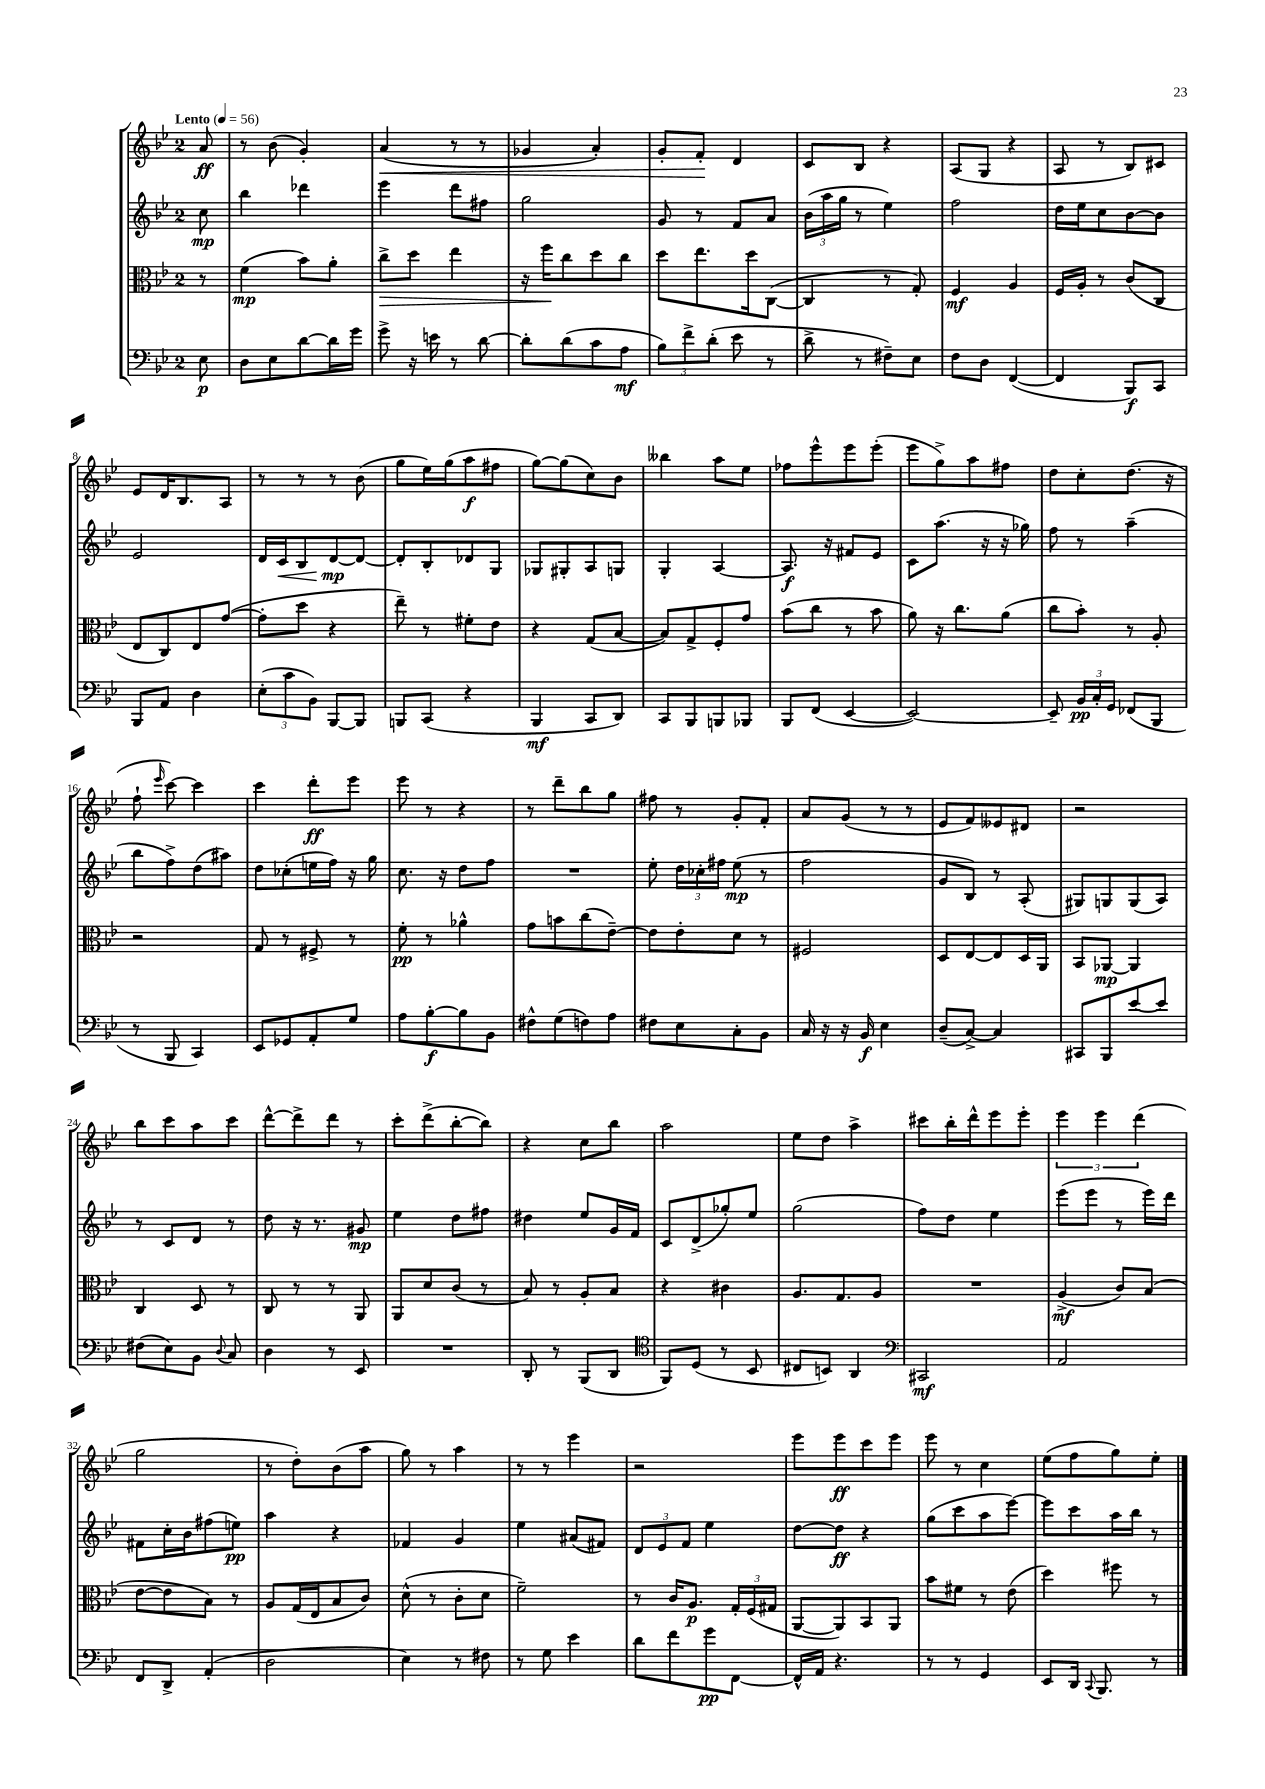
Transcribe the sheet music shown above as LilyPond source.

<<
\new StaffGroup <<
\new Staff = "s0" {
    \clef treble \key bes \major \once \override Staff.TimeSignature.style = #'single-digit \time 2/4 \partial 8 \tempo "Lento" 4 = 56
    \autoBeamOff a'8\ff |
    r8 bes'8( g'4-.) |
    a'4\<( r8 r8 |
    ges'4 a'4-.) |
    g'8[-. f'8]-.\! d'4 |
    c'8[ bes8] r4 |
    a8[( g8] r4 |
    a8 r8 bes8[) cis'8] |
    ees'8[ d'16 bes8. a8] |
    r8 r8 r8 bes'8( |
    g''8[ ees''16) g''16( a''8\f fis''8] |
    g''8[~) g''8( c''8) bes'8] |
    beses''4 a''8[ ees''8] |
    fes''8[ ees'''8-^ ees'''8 ees'''8]-.( |
    ees'''8[ g''8->) a''8 fis''8] |
    d''8[ c''8-. d''8.]( r16 |
    f''8-! \grace { ees'''16 } c'''8~) c'''4 |
    c'''4 d'''8[-.\ff ees'''8] |
    ees'''8 r8 r4 |
    r8 d'''8[-- bes''8 g''8] |
    fis''8 r8 g'8[-. f'8]-. |
    a'8[ g'8]( r8 r8 |
    ees'8[ f'8) eeses'8 dis'8] |
    r2 |
    bes''8[ c'''8 a''8 c'''8] |
    d'''8[~-^ d'''8-> d'''8] r8 |
    c'''8[-. d'''8->( bes''8~-. bes''8]) |
    r4 c''8[ bes''8] |
    a''2 |
    ees''8[ d''8] a''4-> |
    cis'''8[ bes''16-. d'''16-^ ees'''8 ees'''8]-. |
    \tuplet 3/2 { ees'''4 ees'''4 d'''4( } |
    g''2 |
    r8 d''8[-.) bes'8( a''8] |
    g''8) r8 a''4 |
    r8 r8 ees'''4 |
    r2 |
    ees'''8[ ees'''8\ff c'''8 ees'''8] |
    ees'''8 r8 c''4 |
    ees''8[( f''8 g''8) ees''8]-. \bar "|." |
}
\new Staff = "s1" {
    \clef treble \key bes \major \once \override Staff.TimeSignature.style = #'single-digit \time 2/4 \partial 8
    \autoBeamOff c''8\mp |
    bes''4 des'''4 |
    ees'''4 d'''8[ fis''8] |
    g''2 |
    g'8 r8 f'8[ a'8] |
    \tuplet 3/2 { bes'16[( a''16 g''16] } r8 ees''4) |
    f''2 |
    d''16[ ees''16 c''8 bes'8~ bes'8] |
    ees'2 |
    d'16[ c'16\< bes8 d'8~\mp\! d'8]~ |
    d'8[-. bes8-. des'8 g8] |
    ges8[ gis8-. a8 g8] |
    g4-. a4~ |
    a8.\f r16 fis'8[ ees'8] |
    c'8[ a''8.]( r16 r16 ges''16) |
    f''8 r8 a''4--( |
    bes''8[ f''8->) d''8( ais''8]) |
    d''8[ ces''8-.( e''16 f''16]) r16 g''16 |
    c''8. r16 d''8[ f''8] |
    R2 |
    ees''8-. \tuplet 3/2 { d''16[ ces''16-. fis''16] } ees''8\mp( r8 |
    f''2 |
    g'8[ bes8]) r8 a8-.( |
    gis8[) g8 g8( a8]) |
    r8 c'8[ d'8] r8 |
    d''8 r16 r8. gis'8\mp |
    ees''4 d''8[ fis''8] |
    dis''4 ees''8[ g'16 f'16] |
    c'8[ d'8->( ges''8-.) ees''8] |
    g''2( |
    f''8[) d''8] ees''4 |
    ees'''8[( ees'''8] r8 ees'''16[) d'''16] |
    fis'8[ c''16-. bes'16 fis''8( e''8]\pp) |
    a''4 r4 |
    fes'4 g'4 |
    ees''4 ais'8[( fis'8]) |
    \tuplet 3/2 { d'8[ ees'8 f'8] } ees''4 |
    d''8[~ d''8]\ff r4 |
    g''8[( c'''8 a''8 ees'''8]~) |
    ees'''8[ c'''8 a''16 bes''16] r8 \bar "|." |
}
\new Staff = "s2" {
    \clef alto \key bes \major \once \override Staff.TimeSignature.style = #'single-digit \time 2/4 \partial 8
    \autoBeamOff r8 |
    f'4\mp( bes'8[) a'8]-. |
    c''8[->\> d''8] ees''4 |
    r16 f''16[\! c''8 d''8 c''8] |
    d''8[ ees''8. d''16 c8]~( |
    c4 r8 g8-.) |
    f4\mf a4 |
    f16[ a16]-. r8 c'8[( c8] |
    ees8[ c8) ees8 g'8]~( |
    g'8[-. d''8] r4 |
    ees''8--) r8 fis'8[-. ees'8] |
    r4 g8[( bes8]~ |
    bes8[) g8-> f8-. g'8] |
    bes'8[( c''8] r8 bes'8 |
    a'8) r16 c''8.[ a'8]( |
    c''8[ bes'8]-.) r8 a8-. |
    r2 |
    g8 r8 fis8-> r8 |
    f'8-.\pp r8 aes'4-^ |
    g'8[ b'8 c''8( ees'8]~--) |
    ees'8[ ees'8-. d'8] r8 |
    fis2 |
    d8[ ees8~ ees8 d16 a,16] |
    bes,8[ aes,8]~\mp aes,4 |
    c4 d8 r8 |
    c8 r8 r8 a,8 |
    a,8[ d'8 c'8]( r8 |
    bes8) r8 a8[-. bes8] |
    r4 cis'4 |
    a8.[ g8. a8] |
    R2 |
    a4->\mf( c'8[) bes8]( |
    ees'8[~ ees'8 bes8]) r8 |
    a8[ g16( ees16 bes8 c'8]) |
    d'8-^( r8 c'8[-. d'8] |
    f'2--) |
    r8 c'16[ a8.]\p \tuplet 3/2 { g16[-. f16( gis16] } |
    a,8[~ a,8) bes,8 a,8] |
    bes'8[ fis'8] r8 ees'8( |
    d''4) fis''8 r8 \bar "|." |
}
\new Staff = "s3" {
    \clef bass \key bes \major \once \override Staff.TimeSignature.style = #'single-digit \time 2/4 \partial 8
    \autoBeamOff ees8\p |
    d8[ ees8 d'8~ d'16 g'16] |
    g'8-> r16 e'16 r8 d'8~ |
    d'8[-. d'8( c'8 a8]\mf |
    \tuplet 3/2 { bes8[) f'8-> d'8]-.( } ees'8 r8 |
    d'8-> r8 fis8[--) ees8] |
    f8[ d8] f,4~( |
    f,4 bes,,8[\f) c,8] |
    bes,,8[ a,8] d4 |
    \tuplet 3/2 { ees8[-.( c'8 bes,8]) } bes,,8[~ bes,,8] |
    b,,8[ c,8]( r4 |
    bes,,4\mf c,8[ d,8]) |
    c,8[ bes,,8 b,,8 bes,,8] |
    bes,,8[ f,8]( ees,4~ |
    ees,2~) |
    ees,8-- \tuplet 3/2 { bes,16[\pp c16-. g,16] } fes,8[( bes,,8] |
    r8 bes,,8 c,4) |
    ees,8[ ges,8 a,8-. g8] |
    a8[ bes8~-.\f bes8 bes,8] |
    fis8[-^ g8( f8) a8] |
    fis8[ ees8 c8-. bes,8] |
    c16 r16 r16 bes,16\f ees4 |
    d8[--( c8]~->) c4 |
    cis,8[ bes,,8 ees'8~ ees'8] |
    fis8[( ees8) bes,8] \appoggiatura { d8 } c8 |
    d4 r8 ees,8 |
    R2 |
    d,8-. r8 bes,,8[( d,8] |
    \clef tenor f,8[) d8]( r8 bes,8 |
    cis8[ b,8]) a,4 |
    \clef bass cis,2\mf |
    a,2 |
    f,8[ d,8]-> a,4-.( |
    d2 |
    ees4) r8 fis8 |
    r8 g8 ees'4 |
    d'8[ f'8 g'8\pp f,8]~ |
    f,16[-^ a,16] r4. |
    r8 r8 g,4 |
    ees,8[ d,16] \appoggiatura { c,8 } bes,,8. r8 \bar "|." |
}
>>
>>
